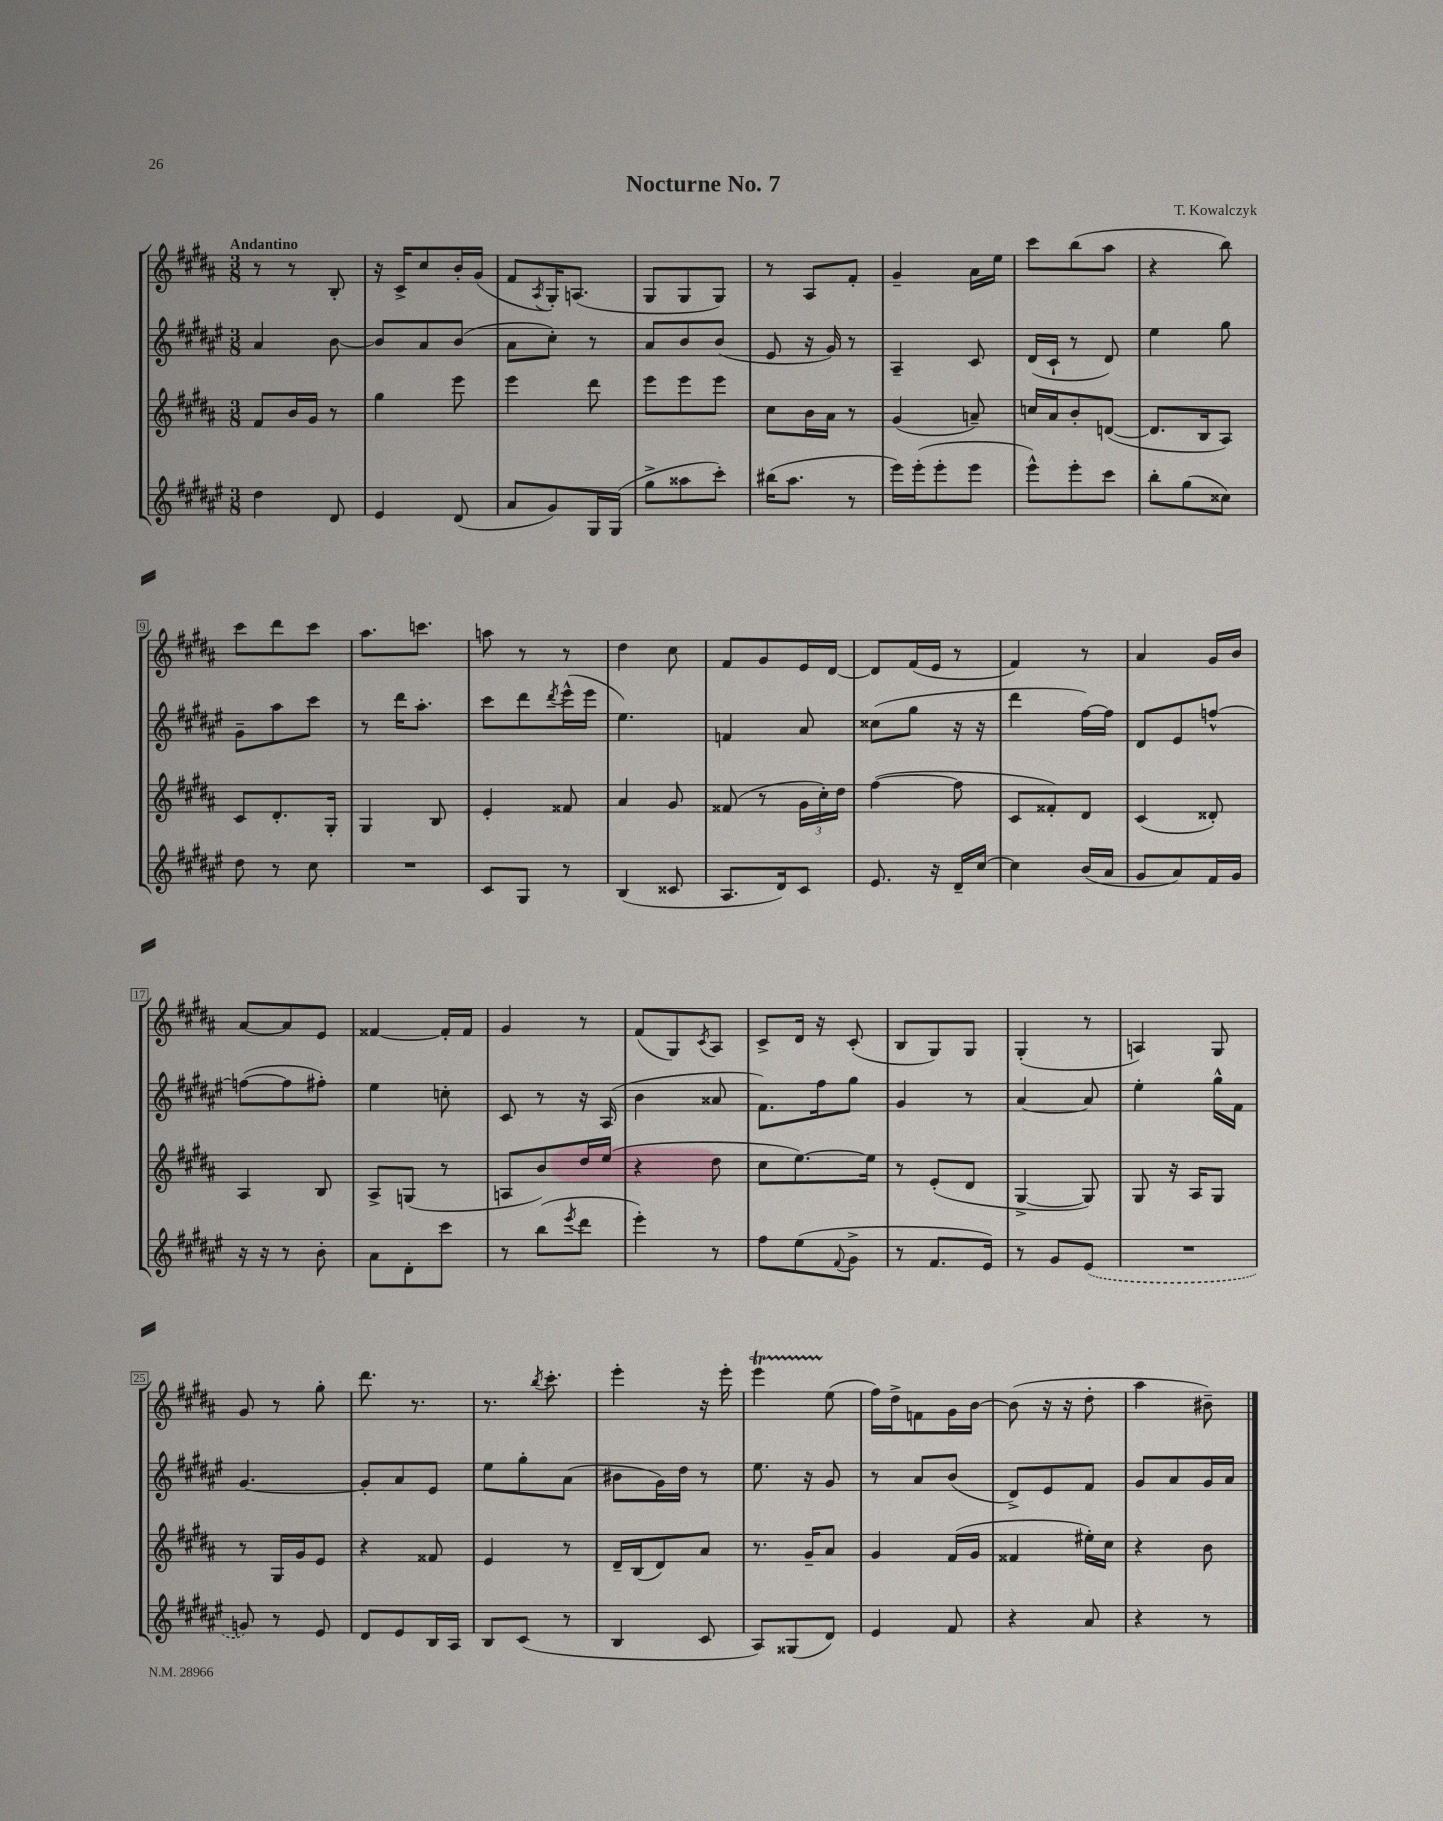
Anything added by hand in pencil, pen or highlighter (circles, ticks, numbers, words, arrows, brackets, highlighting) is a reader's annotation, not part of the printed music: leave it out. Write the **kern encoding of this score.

**kern	**kern	**kern	**kern
*staff4	*staff3	*staff2	*staff1
*clefG2	*clefG2	*clefG2	*clefG2
*k[f#c#g#d#a#e#]	*k[f#c#g#d#a#]	*k[f#c#g#d#a#e#]	*k[f#c#g#d#a#]
*M3/8	*M3/8	*M3/8	*M3/8
4dd#	8f#	4a#	8r
.	16b	.	8r
.	16g#	.	.
8d#	8r	[8b	8B'
=	=	=	=
4e#	4gg#	8b]	16r
.	.	.	16c#^
.	.	8a#	8cc#
(8d#	8eee	(8b	16b'
.	.	.	(16g#
=	=	=	=
8a#	4eee	8a#	8f#
.	.	.	8qA#
8g#)	.	8cc#')	16G#')
.	.	.	(8.A
16G#	8ddd#	8r	.
(16G#	.	.	.
=	=	=	=
8gg#^	8eee	8a#	8G#
8aa##	8eee	8b	8G#
8ccc#')	8eee	(8b	8G#)
=	=	=	=
(16bb#	8cc#	8e#	8r
8.aa#	.	.	.
.	16b	16r	8A#
.	16a#	16g#)	.
8r	8r	8r	8f#'
=	=	=	=
16eee#)	(4g#	4A#~	4g#~
(16eee#'	.	.	.
8eee#'	.	.	.
8eee#	8a~)	8c#	16a#
.	.	.	16ee
=	=	=	=
8eee#^^)	16cc	(16d#	8ccc#
.	16a#	16c#`	.
8eee#'	8b'	8r	(8bb
8ccc#	([8d	8d#)	8aa#
=	=	=	=
8bb'	8.d]	4ee#	4r
(8gg#	.	.	.
.	16B	.	.
8cc##)	8A#)	8gg#	8bb)
=	=	=	=
8dd#	8c#	8g#~	8ccc#
8r	8.d#'	8aa#	8ddd#
8cc#	.	8ccc#	8ccc#
.	16G#'	.	.
=	=	=	=
4.r	4G#	8r	8.aa#
.	.	16ddd#	.
.	.	8.aa#'	8.ccc
.	8B	.	.
=	=	=	=
8c#	4e'	8ccc#	8aa
8G#	.	8ddd#	8r
.	.	8qddd#	.
8r	8f##	(16eee#^^	8r
.	.	16eee#	.
=	=	=	=
(4B	4a#	4.ee#)	4dd#
8c##	8g#	.	8cc#
=	=	=	=
8.A#	(8f##	4f	8f#
.	8r	.	8g#
16d#)	.	.	.
8c#	24g#	8a#	16e
.	24cc#')	.	.
.	.	.	[16d#
.	24dd#	.	.
=	=	=	=
8.e#	([4ff#	(8cc##	8d#]
.	.	8gg#	(16f#
16r	.	.	16e
16d#~	8ff#]	16r	8r
[16cc#	.	16r	.
=	=	=	=
4cc#]	8c#	4ddd#	4f#)
.	8f##')	.	.
(16b	8d#	[16ff#)	8r
16a#	.	16ff#]	.
=	=	=	=
8g#	(4c#	8d#	4a#
8a#)	.	8e#	.
16f#	8d##')	[8ff^^	16g#
16g#	.	.	16b
=	=	=	=
16r	4A#	(8ff_	[8a#
16r	.	.	.
8r	.	8ff]	8a#]
8b'	8B	8ff#')	8e
=	=	=	=
8a#	8A#^	4ee#	[4f##
8d#'	(8G	.	.
8ccc#	8r	8cc'	16f##']
.	.	.	16f##
=	=	=	=
8r	8A	8c#	4g#
(8bb	8b)	8r	.
8qeee#	.	.	.
8ddd#	16dd#	16r	8r
.	(16ee	(16A#	.
=	=	=	=
4eee#')	4r	4b	(8f#
.	.	.	8G#)
.	.	.	8qc#
8r	8dd#	8a##	8A#
=	=	=	=
8ff#	8cc#	8.f#)	8c#^
(8ee#	[8.ee)	.	16d#
.	.	16ff#	16r
8qqf#	.	.	.
8g#^	.	8gg#	(8c#'
.	16ee]	.	.
=	=	=	=
8r	8r	4g#	8B
8.f#	(8e'	.	8G#)
.	8d#	8r	8G#
16e#)	.	.	.
=	=	=	=
8r	[4G#^	[4a#	(4G#'
8g#	.	.	.
(8e#	8G#])	8a#]	8r
=	=	=	=
4.r	8G#	4ee#'	4A)
.	16r	.	.
.	16A#	.	.
.	8G#	16gg#^^	8G#
.	.	16f#	.
=	=	=	=
8g)	8r	[4.g#	8g#
8r	16G#	.	8r
.	16g#	.	.
8e#	8e	.	8gg#'
=	=	=	=
8d#	4r	8g#']	8.ddd#
8e#	.	8a#	.
.	.	.	8.r
16B	8f##	8e#	.
16A#	.	.	.
=	=	=	=
8B	4e	8ee#	8.r
(8c#	.	8gg#'	.
.	.	.	8qbb
.	.	.	8.ccc#'
8r	8r	(8a#	.
=	=	=	=
4B	16d#~	8b#	4eee'
.	(16B	.	.
.	8d#)	16g#)	.
.	.	16dd#	.
8c#	8a#	8r	16r
.	.	.	16eee'
=	=	=	=
8A#)	8.r	8.ee#	4eee
(8G##	.	.	.
.	16g#~	16r	.
8d#)	8a#	8g#	(8ee
=	=	=	=
4e#	4g#	8r	16ff#)
.	.	.	16dd#^
.	.	8a#	8f
8f#	(16f#	(8b	16g#
.	16g#	.	[16b
=	=	=	=
4r	4f##	8d#^)	(8b]
.	.	8e#	16r
.	.	.	16r
8a#	16ee#')	8f#	8dd#'
.	16cc#	.	.
=	=	=	=
4r	4r	8g#	4aa#
.	.	8a#	.
8r	8b	16g#	8b#~)
.	.	16a#	.
==	==	==	==
*-	*-	*-	*-
